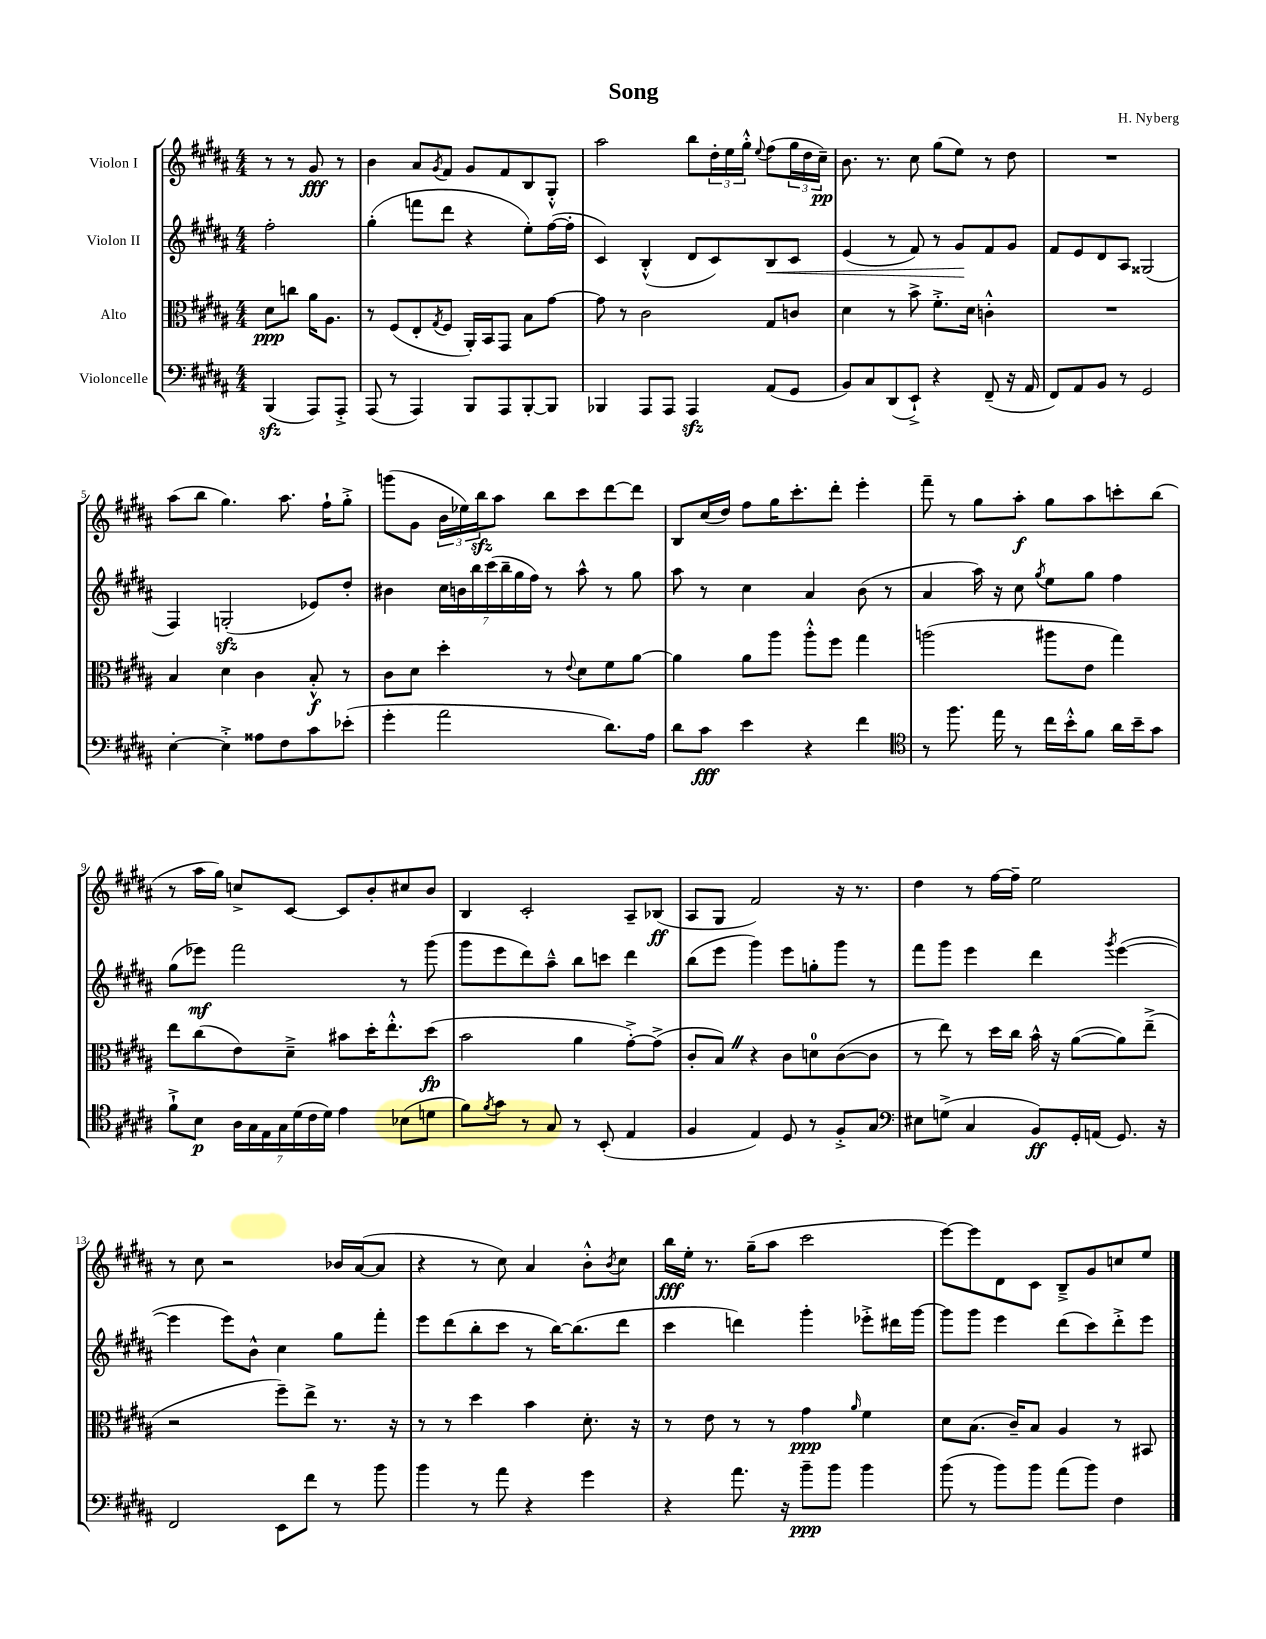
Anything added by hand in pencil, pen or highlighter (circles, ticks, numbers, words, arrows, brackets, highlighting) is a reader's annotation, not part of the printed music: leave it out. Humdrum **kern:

**kern	**dynam	**kern	**dynam	**kern	**dynam	**kern	**dynam
*part4	*part4	*part3	*part3	*part2	*part2	*part1	*part1
*staff4	*staff4	*staff3	*staff3	*staff2	*staff2	*staff1	*staff1
*I"Violoncelle	*	*I"Alto	*	*I"Violon II	*	*I"Violon I	*
*clefF4	*	*clefC3	*	*clefG2	*	*clefG2	*
*k[f#c#g#d#a#]	*	*k[f#c#g#d#a#]	*	*k[f#c#g#d#a#]	*	*k[f#c#g#d#a#]	*
*M4/4	*	*M4/4	*	*M4/4	*	*M4/4	*
=	=	=	=	=	=	=	=
(4BBBzz/	.	8d#\L	ppp	2ff#'\	.	8r	.
.	.	8ccn\J	.	.	.	8r	.
8AAA#/L)	.	16a#\KL	.	.	.	8g#/	fff
.	.	8.A#\J	.	.	.	.	.
8AAA#'^/J	.	.	.	.	.	8r	.
=1	=1	=1	=1	=1	=1	=1	=1
(8AAA#/	.	8r	.	(4gg#'\	.	4b\	.
8r	.	(8F#/L	.	.	.	.	.
4AAA#/)	.	8E'/	.	8fffn\L	.	8a#/L	.
.	.	8qG#/	.	.	.	8qg#/	.
.	.	8F#/J	.	8ddd#\J	.	8f#/J	.
8BBB/L	.	16AA#'/LL)	.	4r	.	8g#/L	.
.	.	16BB/J	.	.	.	.	.
8AAA#/	.	8GG#/J	.	.	.	8f#/	.
[8BBB'/	.	8B\L	.	8ee'\L)	.	8B/	.
8BBB/J]	.	[8g#\J	.	([16ff#\L	.	8G#'^^/J	.
.	.	.	.	16ff#'\JJ]	.	.	.
=2	=2	=2	=2	=2	=2	=2	=2
4BBB-X/	.	8g#\]	.	4c#/)	.	2aa#\	.
.	.	8r	.	.	.	.	.
8AAA#/L	.	2c#\	.	(4B'^^/	.	.	.
8AAA#/J	.	.	.	.	.	.	.
4AAA#zz/	.	.	.	8d#/L	.	8bb\L	.
.	.	.	.	8c#/)	.	24dd#'\L	.
.	.	.	.	.	.	24ee\	.
.	.	.	.	.	.	24gg#'^^\JJ	.
.	.	.	.	.	.	8qqee/	.
!	!	!	!	!	!LO:HP:b	!	!
(8AA#/L	.	8G#/L	.	8B/	<	(8ff#\L	.
8GG#/J	.	8cn/J	.	8c#/J	.	24gg#\L	.
.	.	.	.	.	.	24dd#\	.
.	.	.	.	.	.	24cc#~\JJ)	pp
=3	=3	=3	=3	=3	=3	=3	=3
8BB/L)	.	4d#\	.	(4e/	.	8.b\	.
8C#/	.	.	.	.	.	.	.
.	.	.	.	.	.	8.r	.
(8DD#/	.	8r	.	8r	.	.	.
8EE`^/J)	.	8b^\	.	8f#/)	.	8cc#\	.
4r	.	8.f#'^\L	.	8r	.	(8gg#\L	.
.	.	.	.	8g#/L	.	8ee\J)	.
.	.	16d#\Jk	.	.	.	.	.
(8FF#~/	.	4cn'^^\	.	8f#/	[	8r	.
16r	.	.	.	8g#/J	.	8dd#\	.
16AA#/	.	.	.	.	.	.	.
=4	=4	=4	=4	=4	=4	=4	=4
8FF#/L)	.	1r	.	8f#/L	.	1r	.
8AA#/	.	.	.	8e/	.	.	.
8BB/J	.	.	.	8d#/	.	.	.
8r	.	.	.	8A#/J	.	.	.
2GG#/	.	.	.	(2G##X/	.	.	.
!!LO:LB:g=z
=5	=5	=5	=5	=5	=5	=5	=5
[4E'\	.	4B/	.	4F#/)	.	(8aa#\L	.
.	.	.	.	.	.	8bb\J	.
4E'^\]	.	4d#\	.	(2Gnzz'/	.	4.gg#\)	.
8A##X\L	.	4c#\	.	.	.	.	.
8F#\	.	.	.	.	.	8.aa#\	.
8c#\	.	8B'^^/	f	8e-X/L)	.	.	.
.	.	.	.	.	.	16ff#`\KL	.
(8e-X'\J	.	8r	.	8dd#'/J	.	8gg#'^\J	.
=6	=6	=6	=6	=6	=6	=6	=6
4g#'\	.	8c#\L	.	4b#X\	.	(8gggn\L	.
.	.	8d#\J	.	.	.	8g#\J	.
2a#\	.	4dd#'\	.	28cc#\LL	.	24b\LL	.
.	.	.	.	28bn\	.	.	.
.	.	.	.	.	.	24ee-X\)	.
.	.	.	.	28bb\	.	.	.
.	.	.	.	.	.	24bbzz\J	.
.	.	.	.	(28ccc#\	.	.	.
.	.	.	.	.	.	8aa#\J	.
.	.	.	.	28bb~\	.	.	.
.	.	.	.	28gg#\	.	.	.
.	.	.	.	28ff#\JJ)	.	.	.
.	.	8r	.	8r	.	8bb\L	.
.	.	8qqe/	.	.	.	.	.
.	.	8d#\L	.	8aa#^^\	.	8ccc#\	.
8.d#\L)	.	8f#\	.	8r	.	[8ddd#\	.
.	.	[8a#\J	.	8gg#\	.	8ddd#\J]	.
16A#\Jk	.	.	.	.	.	.	.
=7	=7	=7	=7	=7	=7	=7	=7
8d#\L	.	4a#\]	.	8aa#\	.	8B/L	.
8c#\J	fff	.	.	8r	.	(16cc#/L	.
.	.	.	.	.	.	16dd#/JJ)	.
4e\	.	8a#\L	.	4cc#\	.	8ff#\L	.
.	.	8aa#\J	.	.	.	16gg#\K	.
.	.	.	.	.	.	8.ccc#'\	.
4r	.	8aa#'^^\L	.	4a#/	.	.	.
.	.	8ff#\J	.	.	.	8ddd#'\J	.
4f#\	.	4gg#\	.	(8b\	.	4eee'\	.
.	.	.	.	8r	.	.	.
=8	=8	=8	=8	=8	=8	=8	=8
*clefC4	*	*	*	*	*	*	*
8r	.	(2aan\	.	4a#/	.	8fff#~\	.
8.ff#\	.	.	.	.	.	8r	.
.	.	.	.	16aa#\)	.	8gg#\L	.
16ee\	.	.	.	16r	.	.	.
8r	.	.	.	8cc#\	.	8aa#'\J	f
.	.	.	.	8qgg#/	.	.	.
16cc#\LL	.	8aa#X\L	.	8ee\L	.	8gg#\L	.
16b'^^\J	.	.	.	.	.	.	.
8f#\J	.	8e\J	.	8gg#\J	.	8aa#\	.
16a#\LL	.	4gg#\)	.	4ff#\	.	8cccn'\	.
16b~\J	.	.	.	.	.	.	.
8g#\J	.	.	.	.	.	(8bb\J	.
!!LO:LB:g=z
=9	=9	=9	=9	=9	=9	=9	=9
8f#`^\L	.	8ee\L	.	(8gg#\L	.	8r	.
8B\J	p	(8cc#\	.	8eee-X\J)	mf	16aa#\LL	.
.	.	.	.	.	.	16gg#\JJ)	.
28A#\LL	.	8e\)	.	2fff#\	.	8ccn^/L	.
28G#\	.	.	.	.	.	.	.
28E\	.	.	.	.	.	.	.
28G#\	.	.	.	.	.	.	.
.	.	8d#~^\J	.	.	.	[8c#/J	.
(28d#\	.	.	.	.	.	.	.
28c#\	.	.	.	.	.	.	.
28d#\JJ)	.	.	.	.	.	.	.
4e\	.	8b#X\L	.	.	.	8c#/L]	.
.	.	16dd#'\K	.	.	.	8b'/	.
.	.	8.ee'^^\	.	.	.	.	.
(8B-X\L	.	.	.	8r	.	8cc#X/	.
8dn\J	.	(8dd#\J	fp	(8ggg#\	.	8b/J	.
=10	=10	=10	=10	=10	=10	=10	=10
8f#\L)	.	2b\	.	8ggg#\L	.	4B/	.
8qf#/	.	.	.	.	.	.	.
8g#\J	.	.	.	8eee\	.	.	.
8r	.	.	.	8ddd#\)	.	2c#'/	.
8G#/	.	.	.	8aa#~^^\J	.	.	.
8r	.	4a#\	.	8bb\L	.	.	.
(8BB'/	.	.	.	8cccn\J	.	.	.
4E/	.	[8g#'^\L)	.	4ddd#\	.	8A#~/L	.
.	.	(8g#^\J]	.	.	.	(8B-X/J	ff
=11	=11	=11	=11	=11	=11	=11	=11
4F#/	.	8c#'/L	.	(8bb\L	.	8A#/L	.
.	.	8BZ/J)	.	8eee\J	.	8G#/J	.
4E/)	.	4r	.	4ggg#\)	.	2f#/)	.
8D#/	.	8c#\L	.	8eee\L	.	.	.
8r	.	8dn\	.	8ggn'\	.	.	.
8F#'^/L	.	([8c#\	.	8ggg#\J	.	16r	.
.	.	.	.	.	.	8.r	.
8G#/J	.	8c#\J]	.	8r	.	.	.
=12	=12	=12	=12	=12	=12	=12	=12
*clefF4	*	*	*	*	*	*	*
8E#X\L	.	8r	.	8fff#\L	.	4dd#\	.
(8Gn^\J	.	8ee\)	.	8ggg#\J	.	.	.
4C#/	.	8r	.	4eee\	.	8r	.
.	.	16dd#\LL	.	.	.	[16ff#\LL	.
.	.	16cc#\JJ	.	.	.	16ff#~\JJ]	.
8BB/L)	ff	16b^^\	.	4ddd#\	.	2ee\	.
.	.	16r	.	.	.	.	.
16GG#'/L	.	([8a#\L	.	.	.	.	.
(16AAn/JJ	.	.	.	.	.	.	.
.	.	.	.	8qggg#/	.	.	.
8.GG#/)	.	8a#\])	.	([4eee\	.	.	.
.	.	(8ee~^\J	.	.	.	.	.
16r	.	.	.	.	.	.	.
!!LO:LB:g=z
=13	=13	=13	=13	=13	=13	=13	=13
2FF#/	.	2r	.	4eee\]	.	8r	.
.	.	.	.	.	.	8cc#\	.
.	.	.	.	8eee\L)	.	2r	.
.	.	.	.	8b^^\J	.	.	.
8EE\L	.	8ff#~\L)	.	4cc#\	.	.	.
8f#\J	.	8ee^\J	.	.	.	.	.
8r	.	8.r	.	8gg#\L	.	16b-X/LL	.
.	.	.	.	.	.	([16a#/J	.
8b\	.	.	.	8fff#'\J	.	8a#/J]	.
.	.	16r	.	.	.	.	.
=14	=14	=14	=14	=14	=14	=14	=14
4b\	.	8r	.	8eee\L	.	4r	.
.	.	8r	.	(8ddd#\	.	.	.
8r	.	4dd#\	.	8bb'\	.	8r	.
8a#\	.	.	.	8ccc#\J	.	8cc#\)	.
4r	.	4b\	.	8r	.	4a#/	.
.	.	.	.	[16bb\KL)	.	.	.
.	.	.	.	(8.bb\]	.	.	.
4g#\	.	8.d#'\	.	.	.	8b'^^\L	.
.	.	.	.	.	.	8qb/	.
.	.	.	.	8ddd#\J	.	8cc#\J	.
.	.	16r	.	.	.	.	.
=15	=15	=15	=15	=15	=15	=15	=15
4r	.	8r	.	4ccc#\	.	16bb\LL	fff
.	.	.	.	.	.	16ee'\JJ	.
.	.	8e\	.	.	.	8.r	.
8.a#\	.	8r	.	4dddn\)	.	.	.
.	.	.	.	.	.	(16gg#~\KL	.
.	.	8r	.	.	.	8aa#\J	.
16r	.	.	.	.	.	.	.
8b~\L	ppp	4g#\	ppp	4ggg#'\	.	2ccc#\	.
8b\J	.	.	.	.	.	.	.
.	.	16qqa#/	.	.	.	.	.
4b\	.	4f#\	.	8eee-X'^\L	.	.	.
.	.	.	.	16ddd#X\L	.	.	.
.	.	.	.	[16ggg#\JJ	.	.	.
=16	=16	=16	=16	=16	=16	=16	=16
(8b\	.	8d#\L	.	8ggg#\L]	.	[8eee\L)	.
8r	.	(8.B\J	.	8ggg#\J	.	8eee\]	.
8b\L)	.	.	.	4eee\	.	8d#\	.
.	.	16c#~/KL)	.	.	.	.	.
8b\J	.	8B/J	.	.	.	8c#\J	.
(8a#\L	.	4A#/	.	(8ddd#\L	.	8B~^/L	.
8b\J)	.	.	.	8ccc#\)	.	8g#/	.
4F#\	.	8r	.	8ddd#'^\	.	8ccn/	.
.	.	8BB#X/	.	8eee\J	.	8ee/J	.
==	==	==	==	==	==	==	==
*-	*-	*-	*-	*-	*-	*-	*-
